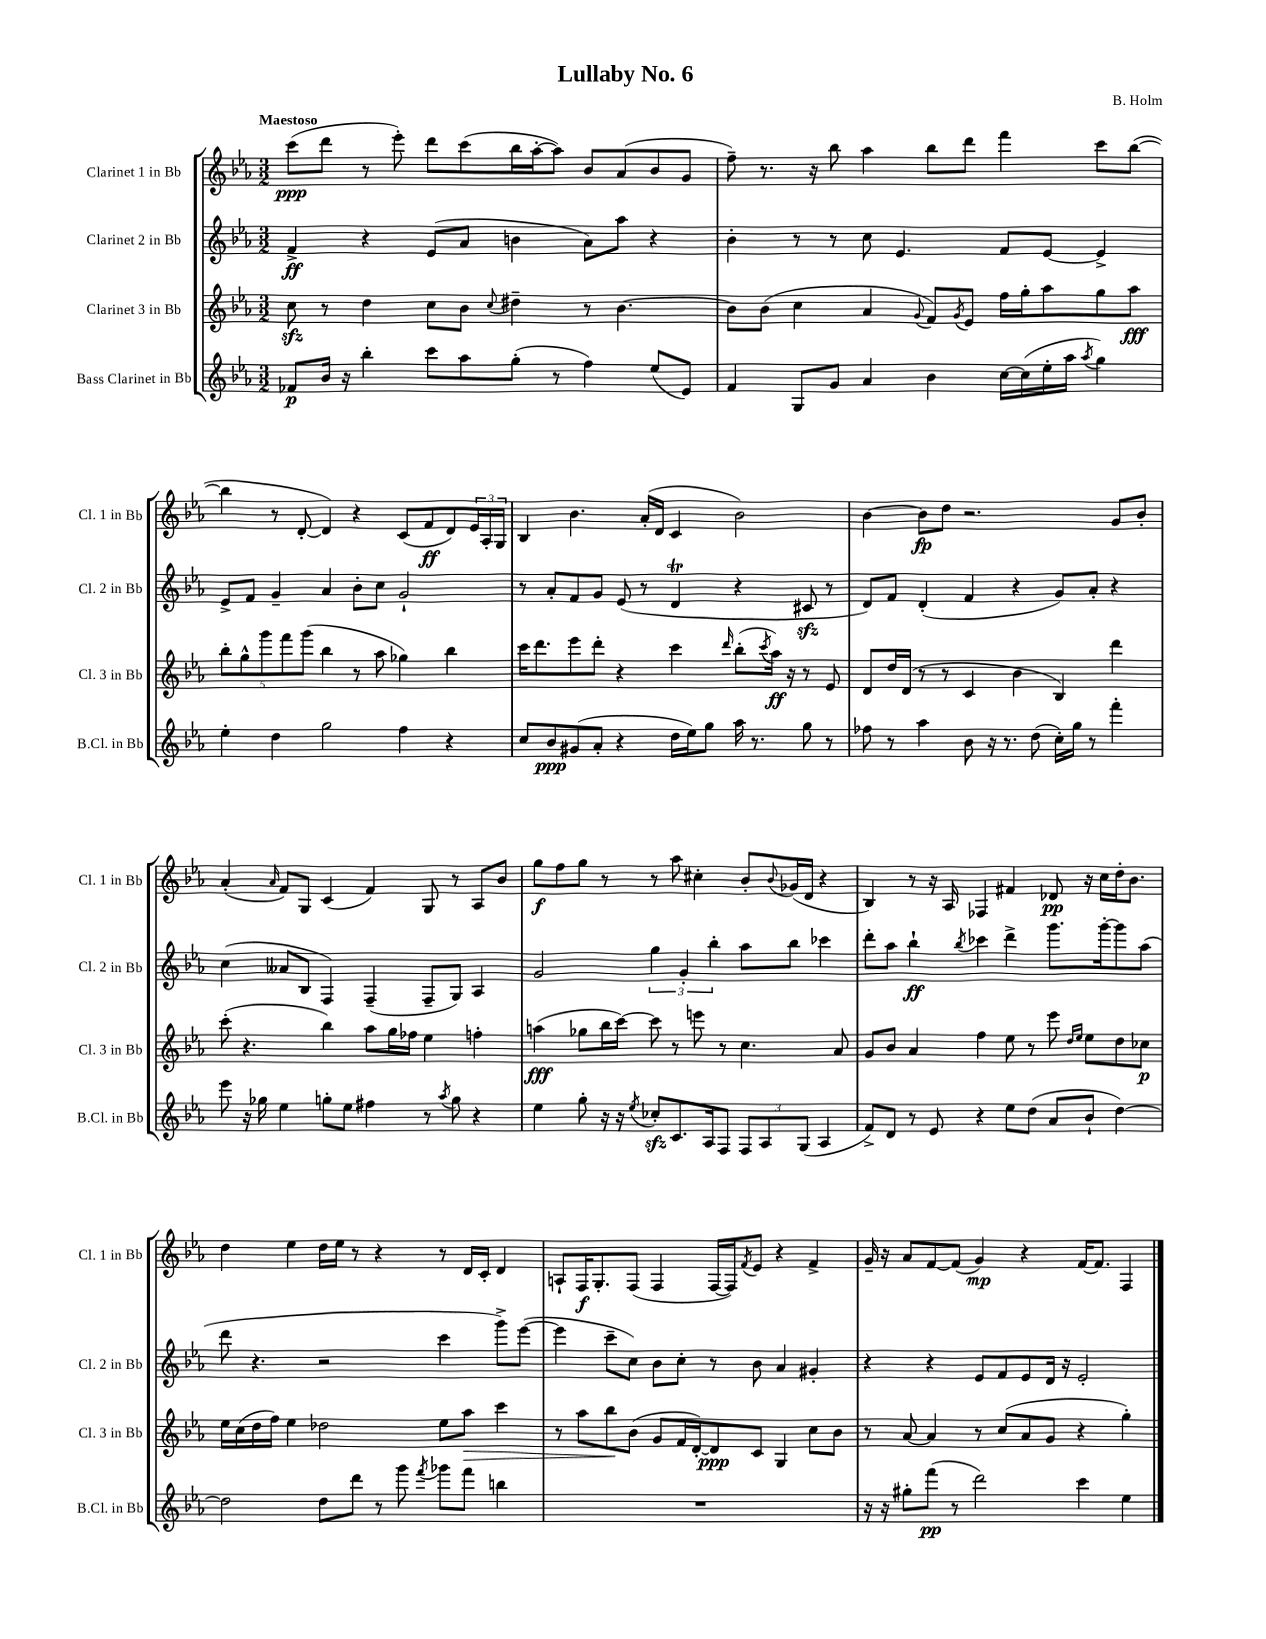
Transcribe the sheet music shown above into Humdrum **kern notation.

**kern	**kern	**kern	**kern
*staff4	*staff3	*staff2	*staff1
*clefG2	*clefG2	*clefG2	*clefG2
*k[b-e-a-]	*k[b-e-a-]	*k[b-e-a-]	*k[b-e-a-]
*M3/2	*M3/2	*M3/2	*M3/2
8f-	8cc	4f^	(8ccc
16b-	8r	.	8ddd
16r	.	.	.
4bb-'	4dd	4r	8r
.	.	.	8eee-')
8ccc	8cc	(8e-	8ddd
8aa-	8b-	8a-	(8ccc
.	8qqcc	.	.
(8gg'	4dd#~	4b	16bb-
.	.	.	[16aa-'
8r	.	.	8aa-])
4ff)	8r	8a-)	8b-
.	[4.b-	8aa-	(8a-
(8ee-	.	4r	8b-
8e-)	.	.	8g
=	=	=	=
4f	8b-]	4b-'	8ff~)
.	(8b-	.	8.r
8G	4cc	8r	.
.	.	.	16r
8g	.	8r	8bb-
4a-	4a-	8cc	4aa-
.	.	4.e-	.
.	8qqg	.	.
4b-	8f)	.	8bb-
.	8qg	.	.
.	8e-	.	8ddd
[16cc	16ff	8f	4fff
(16cc]	16gg'	.	.
16ee-'	8aa-	[8e-	.
16aa-	.	.	.
8qaa-	.	.	.
4gg)	8gg	4e-^]	8ccc
.	8aa-	.	([8bb-
=	=	=	=
4ee-'	10bb-'	8e-^	4bb-]
.	10gg^^	.	.
.	.	8f	.
.	10ggg	.	.
4dd	.	4g~	8r
.	10fff	.	.
.	.	.	[8d'
.	(10ggg	.	.
2gg	4bb-	4a-	4d])
.	8r	8b-'	4r
.	8aa-	8cc	.
4ff	4gg-)	2g`	(8c
.	.	.	8f
4r	4bb-	.	8d)
.	.	.	24e-
.	.	.	24A-'
.	.	.	24G
=	=	=	=
8cc	16ccc	8r	4B-
.	8.ddd	.	.
8b-	.	8a-'	.
(8g#	8eee-	8f	4.b-
8a-'	8ddd'	8g	.
4r	4r	(8e-	.
.	.	8r	(16a-'
.	.	.	16d
16dd	4ccc	4d	4c
16ee-)	.	.	.
8gg	.	.	.
.	16qqddd	.	.
16aa-	(8bb-'	4r	2b-)
8.r	.	.	.
.	8qccc	.	.
.	16aa-)	.	.
.	16r	.	.
8gg	8r	8c#	.
8r	8e-	8r	.
=	=	=	=
8ff-	8d	8d)	[4b-
8r	16dd	8f	.
.	(16d	.	.
4aa-	8r	(4d'	8b-]
.	8r	.	8dd
8b-	4c	4f	2.r
16r	.	.	.
8.r	.	.	.
.	4b-	4r	.
(8dd	.	.	.
16cc')	4B-)	8g)	.
16gg	.	.	.
8r	.	8a-'	.
4fff'	4ddd	4r	8g
.	.	.	8b-'
=	=	=	=
8eee-	(8ccc'	(4cc	(4a-'
16r	4.r	.	.
16gg-	.	.	.
.	.	.	16qqa-
4ee-	.	8a--	8f)
.	.	8B-	8G
8gg'	4bb-)	4F)	(4c
8ee-	.	.	.
4ff#	8aa-	(4F~	4f)
.	16gg	.	.
.	16ff-	.	.
8r	4ee-	8F~	8G
8qaa-	.	.	.
8gg	.	8G)	8r
4r	4ff'	4A-	8A-
.	.	.	8b-
=	=	=	=
4ee-	(4aa	2g	8gg
.	.	.	8ff
8gg'	8gg-	.	8gg
16r	16bb-	.	8r
16r	[16ccc)	.	.
8qee-	.	.	.
8cc-'	8ccc]	6gg	8r
8.c	8r	.	8aa-
.	.	6g'	.
.	8eee	.	4cc#'
16A-	.	.	.
.	.	6bb-'	.
8F	8r	.	.
12F	4.cc	8aa-	8b-'
12A-	.	.	.
.	.	.	8qqb-
.	.	8bb-	(16g-
(12G	.	.	.
.	.	.	16d
4A-	.	4ccc-	4r
.	8a-	.	.
=	=	=	=
8f^)	8g	8ddd'	4B-)
8d	8b-	8aa-	.
8r	4a-	4bb-`	8r
8e-	.	.	16r
.	.	.	16A-
.	.	8qbb-	.
4r	4ff	4ccc-	4F-
8ee-	8ee-	4ddd^	4f#
(8dd	8r	.	.
8a-	8eee-	8.ggg	8d-
.	16qqdd	.	.
.	16qqee-	.	.
8b-`	8ee-	.	16r
.	.	[16ggg'	16cc
[4dd)	8dd	8ggg]	16dd'
.	.	.	8.b-
.	8cc-	(8aa-	.
=	=	=	=
2dd]	16ee-	8ddd	4dd
.	(16cc	.	.
.	16dd	4.r	.
.	16ff)	.	.
.	4ee-	.	4ee-
8dd	2dd-	2r	16dd
.	.	.	16ee-
8ddd	.	.	8r
8r	.	.	4r
8ggg	.	.	.
8qfff	.	.	.
8ggg-	8ee-	4ccc	8r
8fff	8aa-	.	16d
.	.	.	16c'
4bb	4ccc	8ggg^)	4d
.	.	([8eee-	.
=	=	=	=
1.r	8r	4eee-]	8A`
.	8aa-	.	16F
.	.	.	8.G'
.	8bb-	8ccc~	.
.	(8b-	8cc)	(8F
.	8g	8b-	4F
.	16f	8cc'	.
.	[16d')	.	.
.	8d]	8r	[16F
.	.	.	16F])
.	.	.	8qf
.	8c	8b-	8e-
.	4G	4a-	4r
.	8cc	4g#'	4f^
.	8b-	.	.
=	=	=	=
16r	8r	4r	16g~
16r	.	.	16r
8gg#'	[8a-	.	8a-
(8fff	4a-]	4r	[8f
8r	.	.	(8f]
2ddd)	8r	8e-	4g)
.	(8cc	8f	.
.	8a-	8e-	4r
.	8g	16d	.
.	.	16r	.
4ccc	4r	2e-'	[16f
.	.	.	8.f]
4ee-	4gg')	.	4F
==	==	==	==
*-	*-	*-	*-
